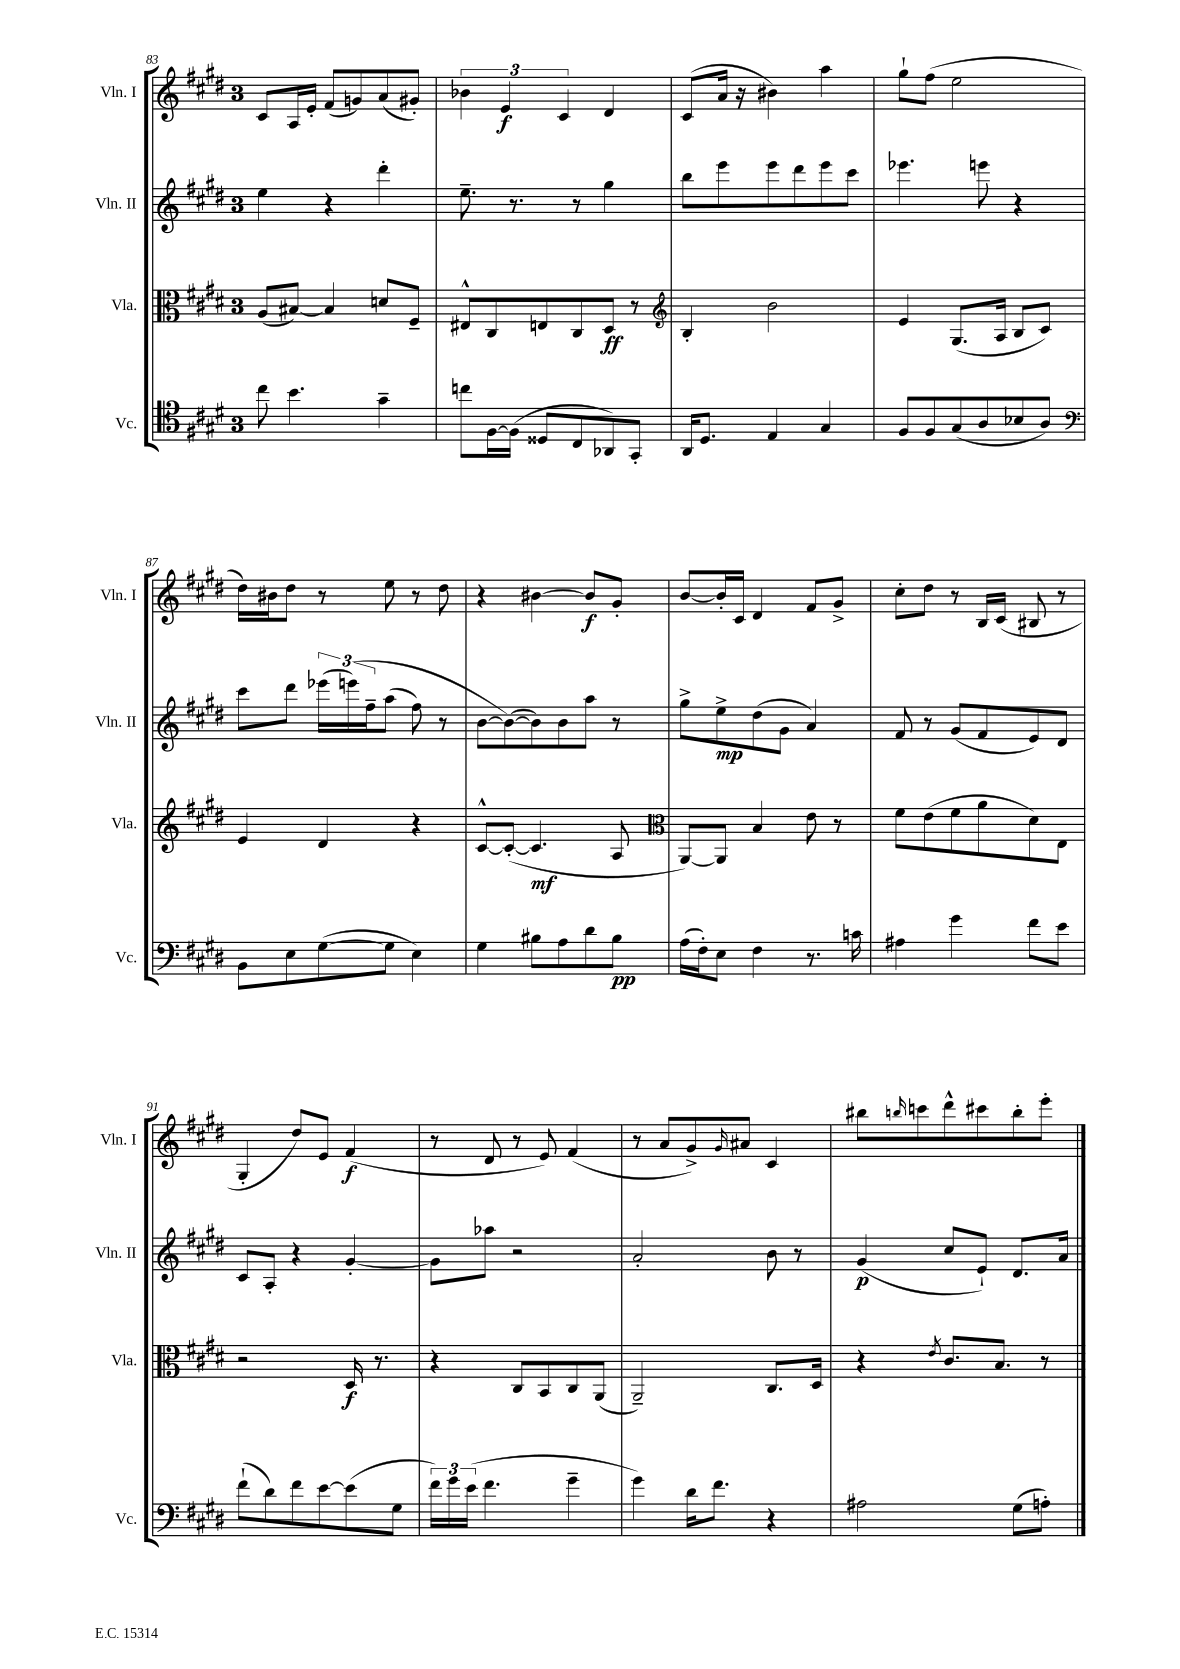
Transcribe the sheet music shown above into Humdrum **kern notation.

**kern	**kern	**kern	**kern
*staff4	*staff3	*staff2	*staff1
*clefC4	*clefC3	*clefG2	*clefG2
*k[f#c#g#d#]	*k[f#c#g#d#]	*k[f#c#g#d#]	*k[f#c#g#d#]
*M3/4	*M3/4	*M3/4	*M3/4
8cc#\	(8A/L	4ee\	8c#/L
4.b\	[8B#/J)	.	16A/L
.	.	.	16e'/JJ
.	4B#/]	4r	(8f#/L
.	.	.	8g/)
4g#~\	8d/L	4ddd#'\	(8a/
.	8F#~/J	.	8g#'/J)
=	=	=	=
8cc\L	8E#^^/L	8.ee~\	6b-\
[16F#\L	8C#/	.	.
.	.	.	6e/
(16F#\]JJ	.	8.r	.
8D##/L	8E/	.	.
.	.	.	6c#/
8C#/	8C#/	8r	.
8AA-/)	8D#/J	4gg#\	4d#/
8GG#'/J	8r	.	.
=	=	=	=
*	*clefG2	*	*
16AA/LK	4B'/	8bb\L	(8c#/L
8.D#/J	.	.	.
.	.	8eee\	16a/Jk
.	.	.	16r
4E/	2b\	8eee\	4b#\)
.	.	8ddd#\	.
4G#/	.	8eee\	4aa\
.	.	8ccc#\J	.
=	=	=	=
8F#/L	4e/	4.eee-\	8gg#`\L
8F#/	.	.	(8ff#\J
(8G#/	(8.G#/L	.	2ee\
8A/	.	8eee\	.
.	16A/Jk	.	.
8B-/	8B/L	4r	.
8A/J)	8c#/J)	.	.
=	=	=	=
*clefF4	*	*	*
8BB\L	4e/	8ccc#\L	16dd#\LL)
.	.	.	16b#\J
8E\	.	8ddd#\J	8dd#\J
([8G#\	4d#/	(24eee-\LL	8r
.	.	&(24eee\)	.
.	.	24ff#~\J	.
8G#\]J	.	(8aa\J	8ee\
4E\)	4r	8ff#\)	8r
.	.	8r	8dd#\
=	=	=	=
4G#\	[8c#^^/L	[8b\L	4r
.	(8c#'/_J	(8b\_&)	.
8B#\L	4.c#/]	8b\])	[4b#\
8A\	.	8b\	.
8d#\	.	8aa\J	8b#/]L
8B#\J	8A/	8r	8g#'/J
=	=	=	=
*	*clefC3	*	*
(16A\LL	[8AA/L)	8gg#^\L	[8b/L
16F#'\J)	.	.	.
8E\J	8AA/]J	8ee^\	16b'/]L
.	.	.	16c#/JJ
4F#\	4B/	(8dd#\	4d#/
.	.	8g#\J	.
8.r	8e\	4a/)	8f#/L
.	8r	.	8g#^/J
16c\	.	.	.
=	=	=	=
4A#\	8f#\L	8f#/	8cc#'\L
.	(8e\	8r	8dd#\J
4g#\	8f#\	(8g#/L	8r
.	8a\	8f#/	16B/LL
.	.	.	(16c#/JJ
8f#\L	8d#\)	8e/)	8B#/
8e\J	8E\J	8d#/J	8r
=	=	=	=
(8f#`\L	2r	8c#/L	4G#'/
8d#\)	.	8A'/J	.
8f#\	.	4r	8dd#/L)
[8e\	.	.	8e/J
(8e\]	16D#/	[4g#'/	(4f#/
.	8.r	.	.
8G#\J	.	.	.
=	=	=	=
24f#\LL)	4r	8g#\]L	8r
24g#\	.	.	.
(24e\JJ	.	.	.
4.f#\	.	8aa-\J	8d#/
.	8C#/L	2r	8r
.	8BB/	.	8e/)
4g#~\	8C#/	.	(4f#/
.	(8AA/J	.	.
=	=	=	=
4g#\)	2AA~/)	2a'/	8r
.	.	.	8a/L
16d#\LK	.	.	8g#^/)
8.f#\J	.	.	.
.	.	.	16qqg#/
.	.	.	8a#/J
4r	8.C#/L	8b\	4c#/
.	.	8r	.
.	16D#/Jk	.	.
=	=	=	=
2A#\	4r	(4g#/	8bb#\L
.	.	.	16qqbb/
.	.	.	8ccc\
.	8qe/	.	.
.	8.c#/L	8cc#/L	8ddd#^^\
.	.	8e`/J)	8ccc#\
.	8.B/J	.	.
(8G#\L	.	8.d#/L	8bb'\
8A'\J)	8r	.	8eee'\J
.	.	16a/Jk	.
==	==	==	==
*-	*-	*-	*-
